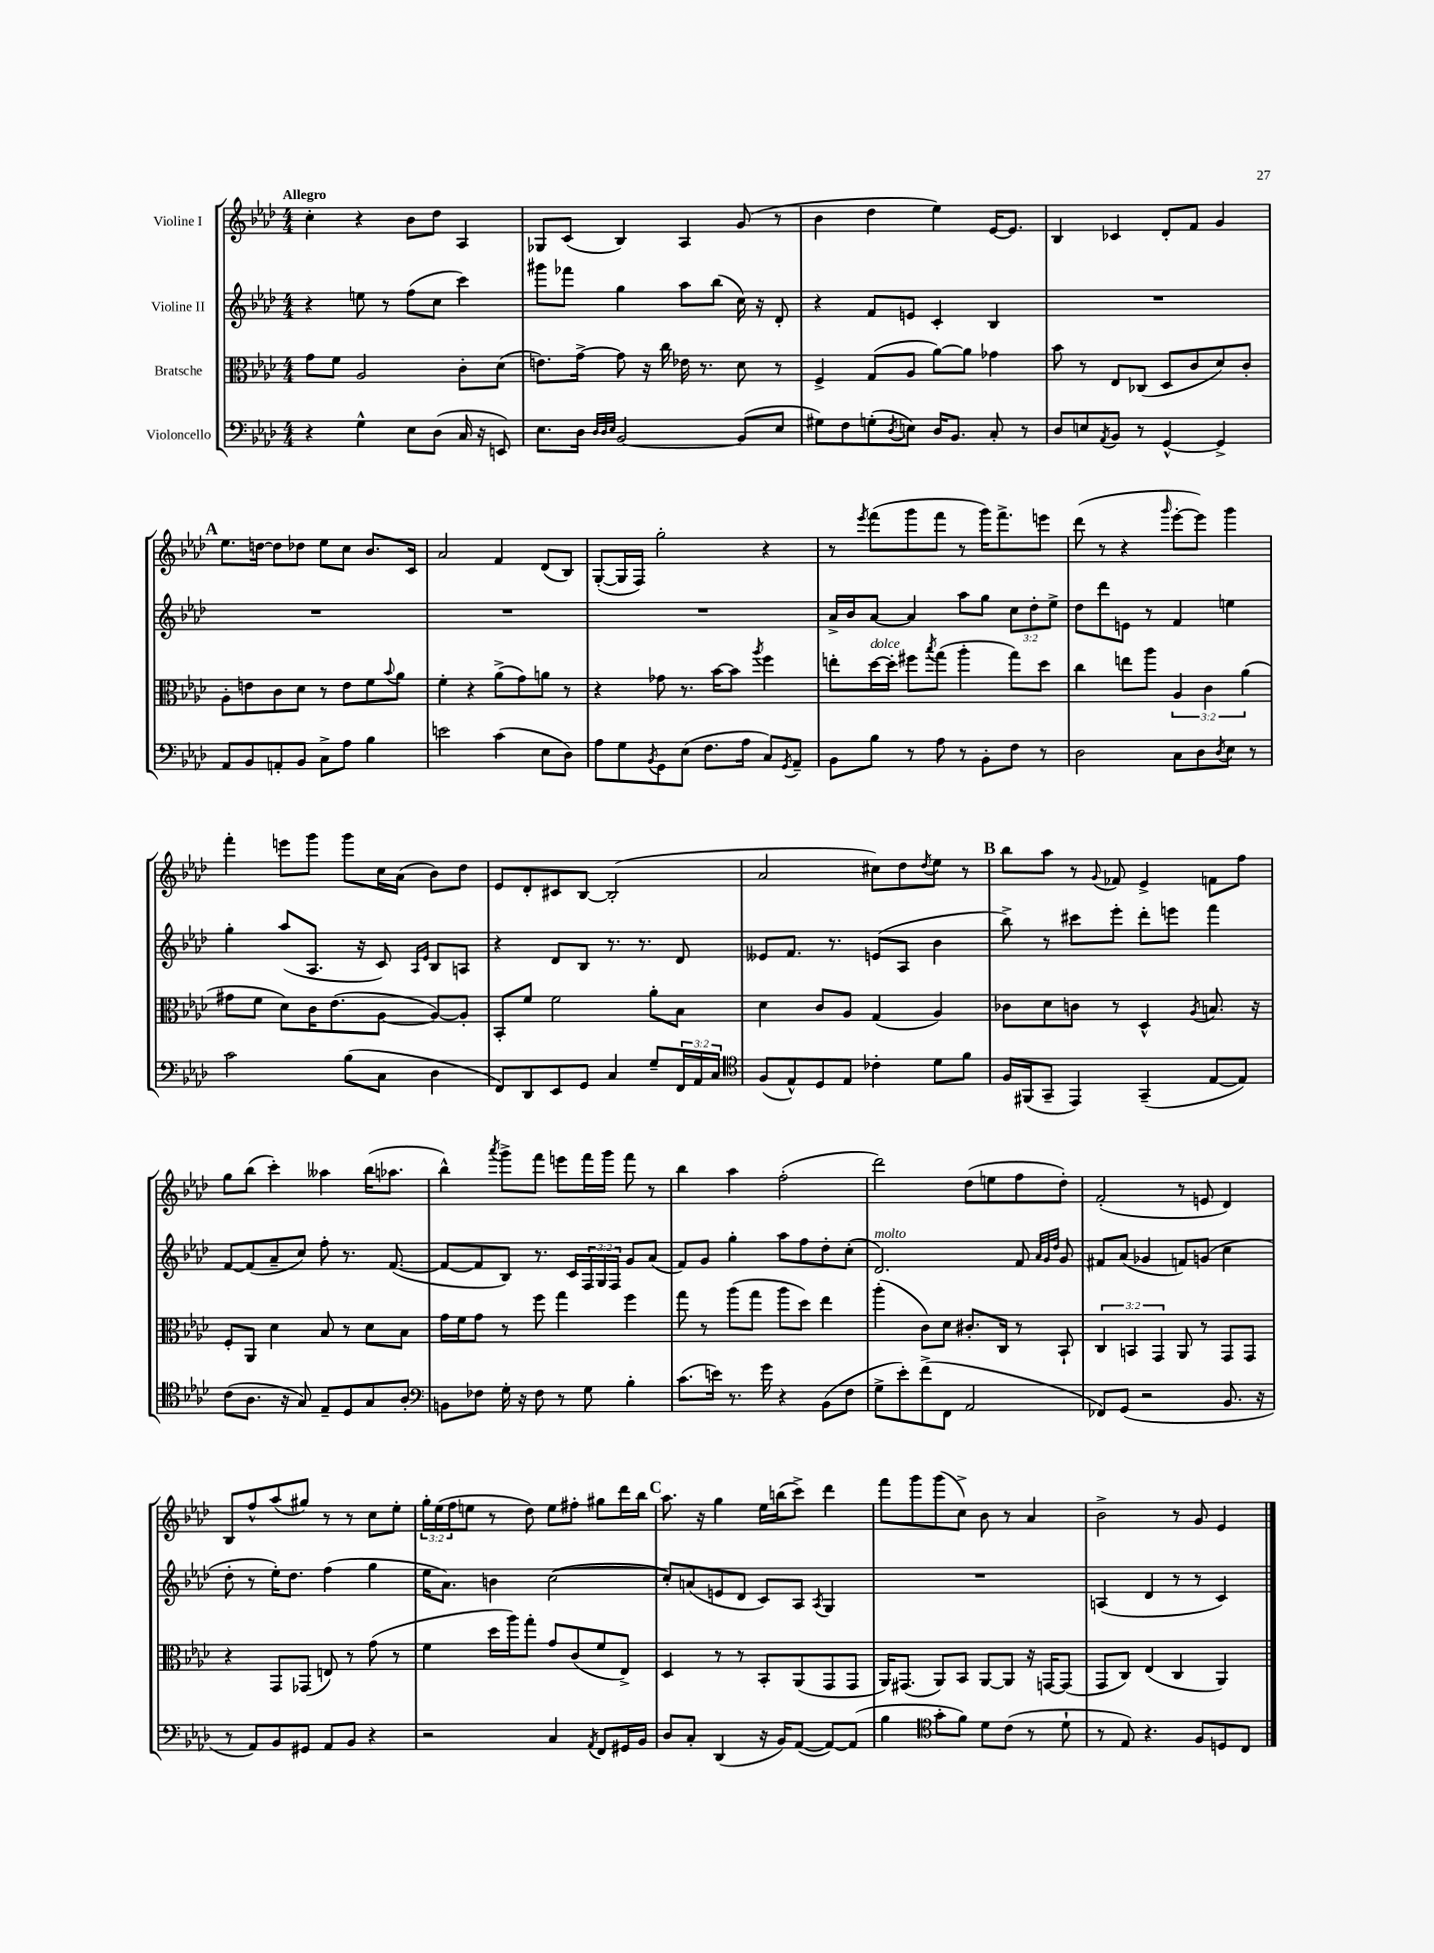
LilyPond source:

<<
\new StaffGroup <<
\new Staff = "s0" \with { instrumentName = "Violine I" } {
    \clef treble \key aes \major \numericTimeSignature \time 4/4 \override Staff.TupletNumber.text = #tuplet-number::calc-fraction-text \tempo "Allegro"
    c''4-. r4 bes'8 des''8 aes4 |
    ges8 c'8( bes4) aes4 g'8( r8 |
    bes'4 des''4 ees''4) ees'16~ ees'8. |
    bes4 ces'4 des'8-. f'8 g'4 |
    \mark \markup { \bold "A" } ees''8. d''16~ d''8 des''8 ees''8 c''8 bes'8. c'16 |
    aes'2 f'4 des'8( bes8) |
    g8~-.( g16 f16) g''2-. r4 |
    r8 \acciaccatura { ees'''8 } f'''8( g'''8 f'''8 r8 g'''16) f'''8.-> e'''8 |
    des'''8( r8 r4 \grace { g'''16 } ees'''8~-. ees'''8) g'''4 |
    f'''4-. e'''8 g'''8 g'''8 c''16 aes'16( bes'8) des''8 |
    ees'8 des'8-. cis'8 bes8~ bes2-.( |
    aes'2 cis''8) des''8 \acciaccatura { des''8 } ees''8 r8 |
    \mark \markup { \bold "B" } bes''8 aes''8 r8 \appoggiatura { g'8 } fes'8 ees'4-> f'8 f''8 |
    g''8 bes''8( c'''4-.) aeses''4 bes''16( aes''8. |
    bes''4-^) \acciaccatura { aes'''8 } g'''8-> f'''8 e'''8 f'''16 g'''16 f'''8 r8 |
    bes''4 aes''4 f''2-.( |
    des'''2) des''8( e''8 f''8 des''8-.) |
    f'2-.( r8 e'8 des'4) |
    bes8 f''8-^ aes''8( gis''8) r8 r8 c''8 ees''8-. |
    \tuplet 3/2 { g''16-. ees''16( f''16 } e''8 r8 des''8) e''8 fis''8-. gis''8 des'''16 bes''16 |
    \mark \markup { \bold "C" } aes''8. r16 g''4 ees''16 b''16( c'''8->) des'''4 |
    f'''8 g'''8 g'''8( c''8->) bes'8 r8 aes'4 |
    bes'2-> r8 g'8 ees'4 \bar "|." |
}
\new Staff = "s1" \with { instrumentName = "Violine II" } {
    \clef treble \key aes \major \numericTimeSignature \time 4/4 \override Staff.TupletNumber.text = #tuplet-number::calc-fraction-text
    r4 e''8 r8 f''8( c''8 c'''4) |
    gis'''8 fes'''8 g''4 aes''8 bes''8( c''16) r16 des'8-. |
    r4 f'8 e'8 c'4-. bes4 |
    R1 |
    \mark \markup { \bold "A" } R1 |
    R1 |
    R1 |
    aes'16-> bes'16 aes'8~ aes'4 aes''8 g''8 \tuplet 3/2 { c''8 des''8-. ees''8-> } |
    des''8 des'''8 e'8 r8 f'4 e''4 |
    g''4-. aes''8( aes8. r16 c'8) \grace { aes16 ees'16 } bes8 a8 |
    r4 des'8 bes8 r8. r8. des'8 |
    eeses'8 f'8. r8. e'8( aes8 bes'4 |
    \mark \markup { \bold "B" } bes''8->) r8 cis'''8 ees'''8-. des'''8-. e'''8 f'''4 |
    f'8~ f'8( aes'8-- c''8) f''8-. r8. f'8.~( |
    f'8~ f'8 bes8) r8. c'16 \tuplet 3/2 { f16 g16 f16 } g'8 aes'8( |
    f'8) g'8 g''4-. aes''8 f''8 des''8-. c''8-.( |
    des'2.^\markup { \italic "molto" }) f'8 \grace { aes'32 g'32 des''32 } g'8 |
    fis'8 aes'8( ges'4 f'8) g'8( c''4 |
    des''8-. r8 ees''16-.) des''8. f''4( g''4 |
    ees''16 aes'8.) b'4 c''2~( |
    \mark \markup { \bold "C" } c''8-.) a'8( e'8 des'8 c'8) aes8 \acciaccatura { aes8 } g4 |
    R1 |
    a4( des'4 r8 r8 c'4) \bar "|." |
}
\new Staff = "s2" \with { instrumentName = "Bratsche" } {
    \clef alto \key aes \major \numericTimeSignature \time 4/4 \override Staff.TupletNumber.text = #tuplet-number::calc-fraction-text
    g'8 f'8 aes2 c'8-. des'8( |
    e'8.) g'16~-> g'8 r16 c''16 ees'16 r8. des'8 r8 |
    f4-> g8( aes8 aes'8~) aes'8 ges'4 |
    bes'8 r8 ees8 ces8( des8 c'8 des'8) c'8-. |
    \mark \markup { \bold "A" } aes8-. e'8 c'8 des'8 r8 e'8 f'8 \appoggiatura { bes'8 } aes'8 |
    f'4-. r4 aes'8->( g'8) a'8 r8 |
    r4 ges'8 r8. bes'16~ bes'8 \acciaccatura { aes''8 } f''4 |
    e''8-. des''16~^\markup { \italic "dolce" } des''16-. fis''8 \acciaccatura { bes''8 } g''8( aes''4-. g''8) des''8 |
    c''4 e''8 aes''8 \tuplet 3/2 { aes4 c'4 aes'4( } |
    gis'8 f'8 des'8) c'16 ees'8.( aes8~ aes8~) aes8-. |
    bes,8-. f'8 f'2 aes'8-. bes8 |
    des'4 c'8 aes8 g4( aes4) |
    \mark \markup { \bold "B" } ces'8 des'8 c'8 r8 des4-^ \acciaccatura { aes8 } b8. r16 |
    f8-. aes,8 des'4 bes8 r8 des'8 bes8 |
    g'16 f'16 g'8 r8 f''8 g''4 f''4 |
    g''8 r8 aes''8( g''8 aes''8 des''8) ees''4 |
    aes''4-.( c'8) des'8 cis'8.-. c16 r8 bes,8-! |
    \tuplet 3/2 { c4 b,4 g,4 } aes,8 r8 g,8 g,8 |
    r4 g,8 ges,8( e8) r8 g'8( r8 |
    f'4 des''16 aes''16) g''8-. g'8 c'8( f'8 ees8->) |
    \mark \markup { \bold "C" } des4 r8 r8 bes,8-. aes,8( g,8 g,8 |
    aes,16) gis,8.( aes,8) bes,8 aes,8~ aes,8 r16 g,16~ g,8( |
    g,8 c8) ees4( c4 aes,4) \bar "|." |
}
\new Staff = "s3" \with { instrumentName = "Violoncello" } {
    \clef bass \key aes \major \numericTimeSignature \time 4/4 \override Staff.TupletNumber.text = #tuplet-number::calc-fraction-text
    r4 g4-^ ees8 des8( c16 r16 e,8) |
    ees8. des16 \grace { des32 des32 ees32 } bes,2~ bes,8( ees8 |
    gis8) f8 g8-.( \acciaccatura { des8 } e8) des16 bes,8. c8-. r8 |
    des8 e8 \acciaccatura { aes,8 } bes,8 r8 g,4~-^ g,4-> |
    \mark \markup { \bold "A" } aes,8 bes,8 a,8-. bes,8 c8-> aes8 bes4 |
    e'2 c'4( ees8 des8) |
    aes8 g8 \acciaccatura { bes,8 } g,8 ees8( f8. aes16 c8) \acciaccatura { g,8 } aes,8-- |
    bes,8 bes8 r8 aes8 r8 bes,8-. f8 r8 |
    des2 c8 des8 \acciaccatura { des8 } ees8 r8 |
    c'2 bes8( c8 des4 |
    f,8) des,8 ees,8 g,8 c4 g8-- \tuplet 3/2 { f,16 aes,16 c16 } |
    \clef tenor f8( ees8-^) des8 ees8 ces'4-. des'8 f'8 |
    \mark \markup { \bold "B" } f16 fis,16( g,8-- ees,4) g,4--( ees8~ ees8) |
    c'8( aes8. r16 g8) ees8-- des8 g8 aes8-. |
    \clef bass b,8 fes8 g16-. r16 fes8 r8 g8 bes4-. |
    c'8.( e'16) r8. g'16 r4 bes,8( f8 |
    g8-> ees'8-.) f'8->( f,8 aes,2 |
    fes,8) g,8( r2 bes,8. r16 |
    r8 aes,8) bes,8 gis,8 aes,8 bes,8 r4 |
    r2 c4 \acciaccatura { aes,8 } f,8 gis,16 bes,16 |
    \mark \markup { \bold "C" } des8 c8-. des,4( r16 bes,16) aes,8~( aes,8~) aes,8( |
    bes4 \clef tenor g'8-. f'8) des'8 c'8( r8 des'8-! |
    r8 ees8) r4. f8 d8 c8 \bar "|." |
}
>>
>>
\layout { \context { \Score \remove "Bar_number_engraver" } }
